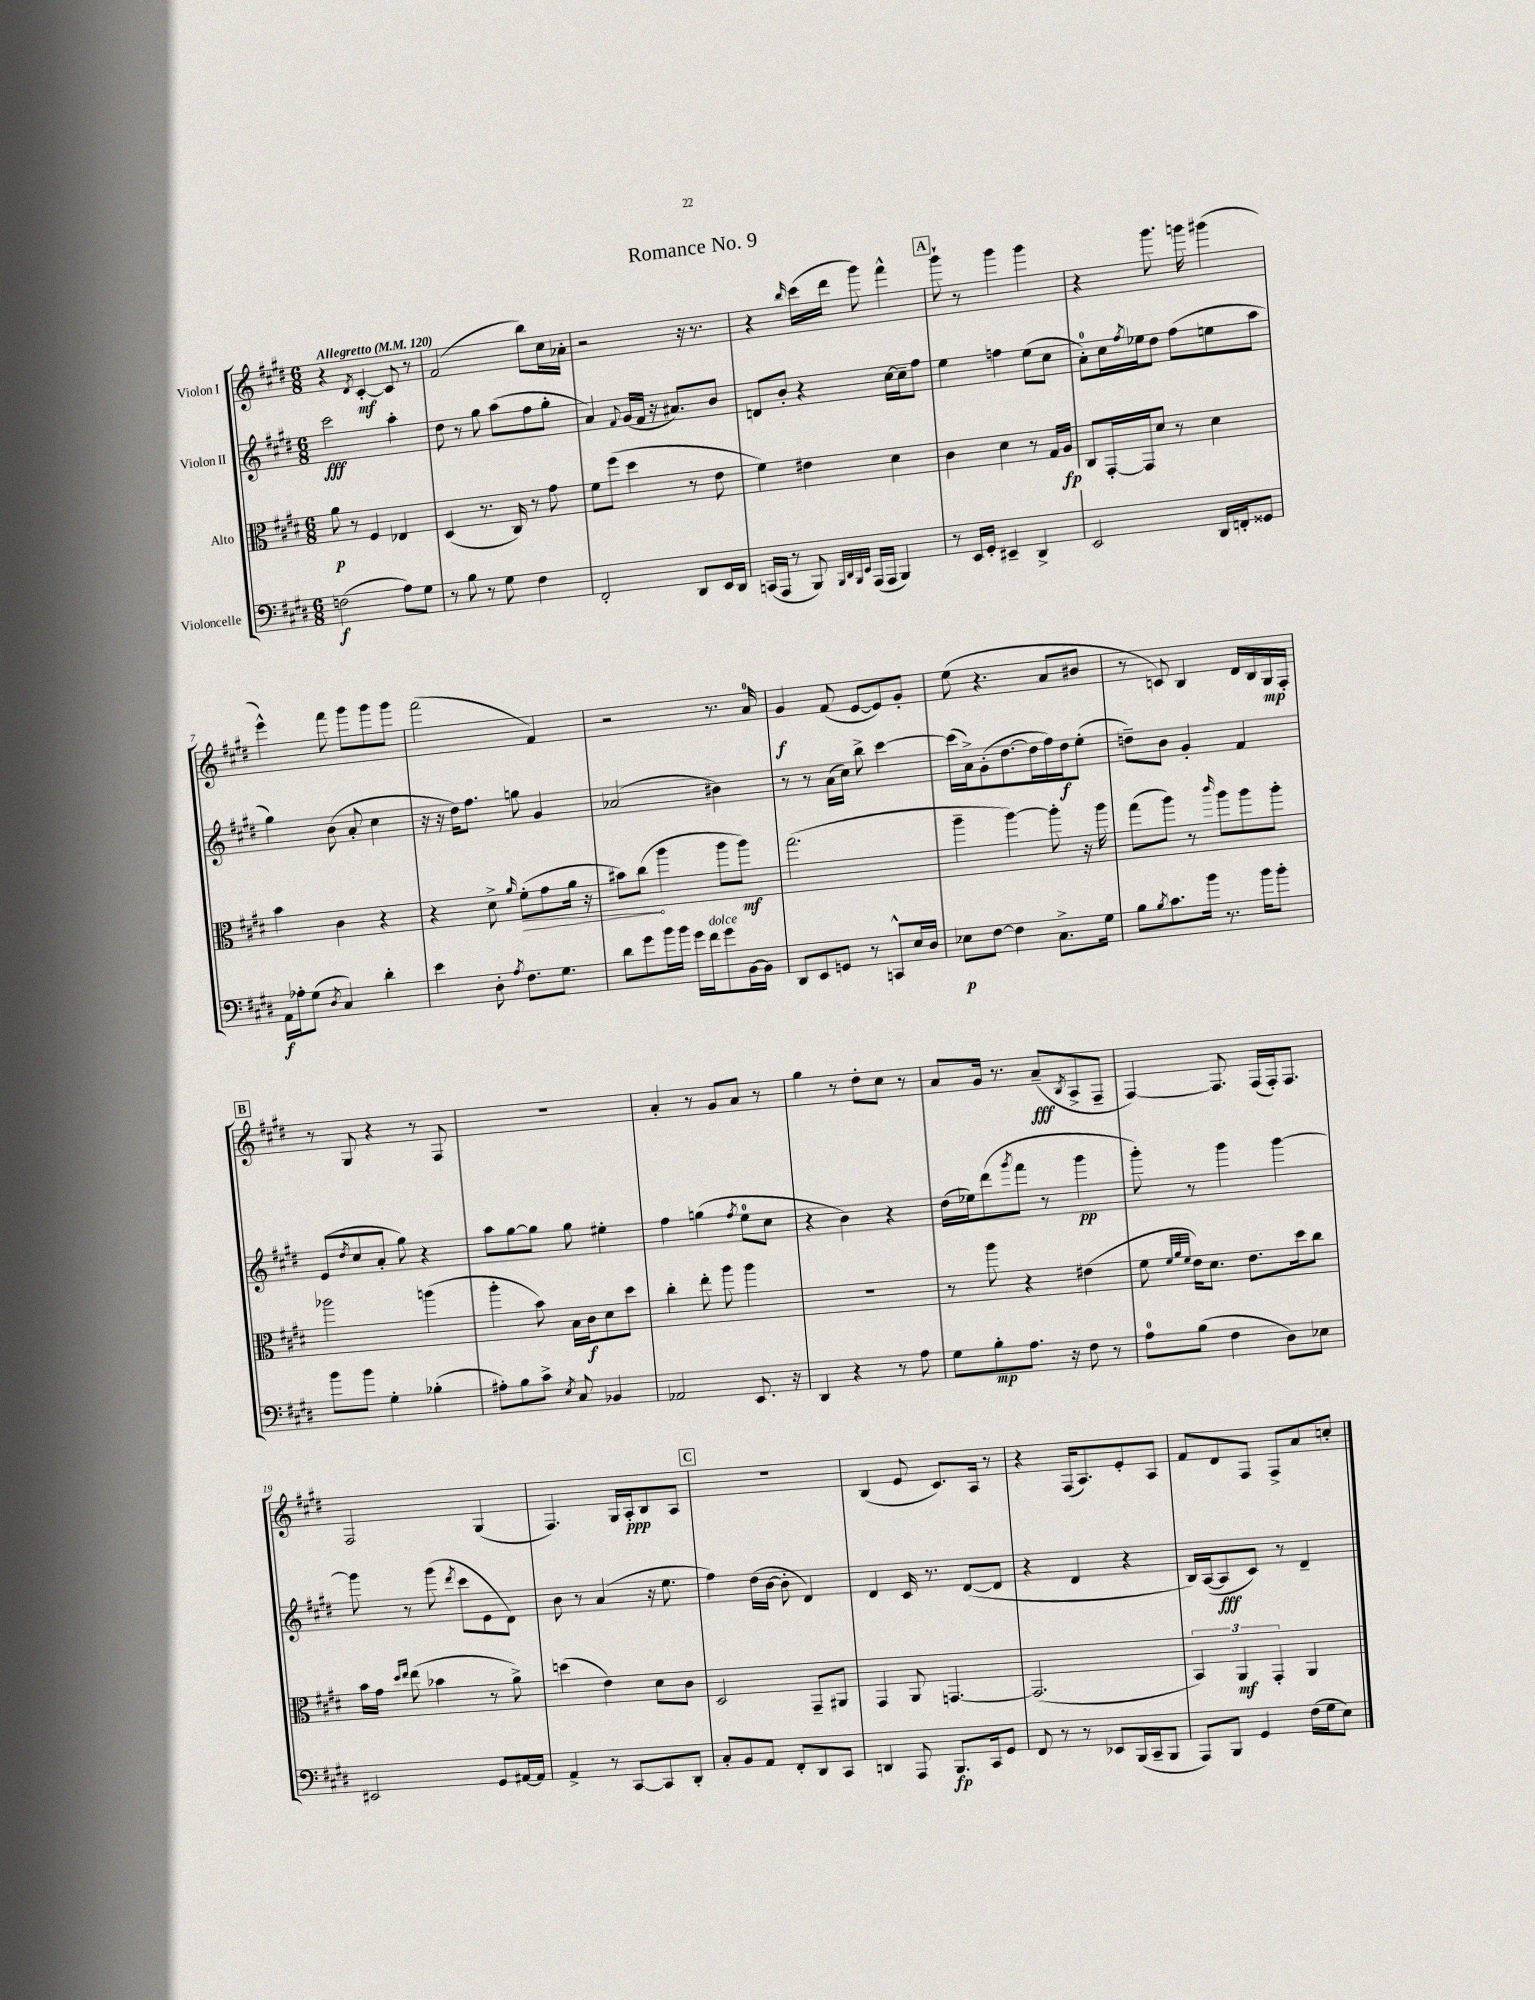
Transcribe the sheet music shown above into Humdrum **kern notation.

**kern	**dynam	**kern	**dynam	**kern	**dynam	**kern	**dynam
*part4	*part4	*part3	*part3	*part2	*part2	*part1	*part1
*staff4	*staff4	*staff3	*staff3	*staff2	*staff2	*staff1	*staff1
*I"Violoncelle	*	*I"Alto	*	*I"Violon II	*	*I"Violon I	*
*clefF4	*	*clefC3	*	*clefG2	*	*clefG2	*
*k[f#c#g#d#]	*	*k[f#c#g#d#]	*	*k[f#c#g#d#]	*	*k[f#c#g#d#]	*
*M6/8	*	*M6/8	*	*M6/8	*	*M6/8	*
*MM120	*	*MM120	*	*MM120	*	*MM120	*
=1	=1	=1	=1	=1	=1	=1	=1
!	!	!	!	!	!	!LO:TX:a:B:t=Allegretto	!
(2Fn\	f	8a\	p	2ccc#\	fff	4r	.
.	.	8r	.	.	.	.	.
.	.	.	.	.	.	8qd#/	.
.	.	4F#/	.	.	.	[4c#'/	mf
8A\L)	.	4E-X/	.	4aa'\	.	8c#/]	.
8G#\J	.	.	.	.	.	8r	.
=2	=2	=2	=2	=2	=2	=2	=2
8r	.	(4D#/	.	8dd#\	.	(2f#/	.
8B\	.	.	.	8r	.	.	.
8r	.	8.r	.	8gg#\	.	.	.
8G#\	.	.	.	(8aa\L	.	.	.
.	.	16C#/)	.	.	.	.	.
4F#\	.	8r	.	8ff#\	.	8bb\L)	.
.	.	8g#\	.	8gg#'\J	.	16cc#\L	.
.	.	.	.	.	.	16a-X'\JJ	.
=3	=3	=3	=3	=3	=3	=3	=3
2FF#'/	.	8f#\L	.	4a/)	.	2r	.
.	.	(8ff#\J	.	.	.	.	.
.	.	.	.	8qqf#/	.	.	.
.	.	4dd#\	.	(16g#/LL	.	.	.
.	.	.	.	16f#/JJ	.	.	.
.	.	.	.	16r	.	.	.
.	.	.	.	8.a#X/L)	.	.	.
8DD#/L	.	8r	.	.	.	16r	.
.	.	.	.	.	.	8.r	.
16EE/L	.	8e\	.	8b/J	.	.	.
16DD#/JJ	.	.	.	.	.	.	.
=4	=4	=4	=4	=4	=4	=4	=4
(16CCn/LL	.	4f#\)	.	8dn/L	.	4r	.
16AAA/JJ	.	.	.	.	.	.	.
8r	.	.	.	8b'/J	.	.	.
.	.	.	.	.	.	16qqbb/	.
8BBB/)	.	4e#X\	.	4r	.	(16ccc#\LL	.
.	.	.	.	.	.	16ddd#\JJ	.
32qqBBB/LLL	.	.	.	.	.	.	.
32qqDD#/	.	.	.	.	.	.	.
32qqBBB/	.	.	.	.	.	.	.
32qqEE/JJJ	.	.	.	.	.	.	.
(16AAA/LL	.	.	.	.	.	8ggg#\)	.
16AAA/JJ	.	.	.	.	.	.	.
4BBB/)	.	4d#\	.	[16cc#\LL	.	4fff#^^\	.
.	.	.	.	16cc#~\J]	.	.	.
.	.	.	.	8ff#\J	.	.	.
!!LO:REH:place=s1:t=A
=5	=5	=5	=5	=5	=5	=5	=5
8r	.	4c#\	.	4ee\	.	8ggg#`\	.
16EE/LL	.	.	.	.	.	8r	.
16GG#'/JJ	.	.	.	.	.	.	.
4EE#X~/	.	4d#\	.	4ffn\	.	4ggg#\	.
4DD#^/	.	8r	.	(8ee\L	.	4ggg#\	.
.	.	16G#/LL	.	8cc#\J	.	.	.
.	.	16A/JJ	fp	.	.	.	.
=6	=6	=6	=6	=6	=6	=6	=6
2EE/	.	8C#/L	.	8a'\L)	.	4r	.
.	.	[16GG#'/L	.	16cc#\L	.	.	.
.	.	.	.	8qff#/	.	.	.
.	.	16GG#/J]	.	16ee-X\J	.	.	.
.	.	8d#/J	.	8dd#\J	.	8.ggg#\	.
.	.	8r	.	(8ff#\L	.	.	.
.	.	.	.	.	.	16gggn\	.
16DD#/LL	.	4d#\	.	8een\	.	(4ggg#X\	.
16FFn'/J	.	.	.	.	.	.	.
8GG##X/J	.	.	.	8aa\J	.	.	.
!!LO:LB:g=z
=7	=7	=7	=7	=7	=7	=7	=7
16AA\LL	f	4b\	.	4gg#\)	.	4eee^^\)	.
16A-X'\J	.	.	.	.	.	.	.
(8G#\J	.	.	.	.	.	.	.
8qD#/	.	.	.	.	.	.	.
4C#/)	.	4c#\	.	(8b\	.	8fff#\	.
.	.	.	.	8a'/	.	8ggg#\L	.
4d#'\	.	4r	.	4cc#\	.	8ggg#\	.
.	.	.	.	.	.	8ggg#\J	.
=8	=8	=8	=8	=8	=8	=8	=8
4e\	.	4r	.	16r	.	(2fff#\	.
.	.	.	.	16r	.	.	.
.	.	.	.	16dd#\KL)	.	.	.
.	.	.	.	8.ff#\J	.	.	.
8D#'\	.	8d#^\	.	.	.	.	.
8qA/	.	16qqa/	.	.	.	.	.
!	!	!	!LO:HP:b	!	!	!	!
8.F#\L	.	(8f#'\L	>	8ggn\	.	.	.
.	.	8g#\	.	4g#/	.	4f#/)	.
8.G#\J	.	.	.	.	.	.	.
.	.	16a\Jk	.	.	.	.	.
.	.	16r	.	.	.	.	.
=9	=9	=9	=9	=9	=9	=9	=9
8d#\L	.	8b#X\L)	.	(2a-X/	.	2r	.
8g#\	.	(8cc#\J	.	.	.	.	.
16b\L	.	4aa\	]	.	.	.	.
16b\JJ	.	.	.	.	.	.	.
16g#\LL	.	.	.	.	.	.	.
!LO:TX:a:i:t=dolce	!	!	!	!	!	!	!
16f#\J	.	.	.	.	.	.	.
8g#\	.	8aa\L	.	4b#X\)	.	8.r	.
[16BB\L	.	8aa\J)	mf	.	.	.	.
16BB\JJ]	.	.	.	.	.	16a/	.
=10	=10	=10	=10	=10	=10	=10	=10
8DD#/L	.	(2.gg#\	.	8r	.	4g#/	f
8EE/	.	.	.	8r	.	.	.
8GGn/J	.	.	.	(16a\LL	.	(8f#/	.
.	.	.	.	16cc#\JJ)	.	.	.
8r	.	.	.	8bb^\	.	[8e/L	.
8CCn^^/L	.	.	.	[4ccc#\	.	8e/])	.
16E/L	.	.	.	.	.	8g#'/J	.
16D#/JJ	.	.	.	.	.	.	.
=11	=11	=11	=11	=11	=11	=11	=11
8E-X\L	p	4aa~\	.	(16ccc#\LL]	.	(8ee\	.
.	.	.	.	16a^\J)	.	.	.
[8F#\J	.	.	.	(8g#'\	.	4.r	.
4F#\]	.	[4aa\)	.	[8.dd#\	.	.	.
.	.	.	.	16dd#\L]	.	.	.
8.C#^\L	.	8aa'\]	.	16ff#\)	.	8a/L	.
.	.	.	.	16dd#\J	f	.	.
.	.	16r	.	(8ee'\J	.	8b#X/J	.
16G#\Jk	.	16aa\	.	.	.	.	.
=12	=12	=12	=12	=12	=12	=12	=12
8B\L	.	(8gg#\L	.	8ddn~\L)	.	8r	.
8qB/	.	.	.	.	.	.	.
8.c#\	.	8aa\J)	.	8b\J	.	8cn/)	.
.	.	8r	.	4g#'/	.	4B/	.
16b\Jk	.	.	.	.	.	.	.
.	.	16qqccc#/	.	.	.	.	.
8.r	.	8aa\L	.	.	.	.	.
.	.	8aa\	.	4f#/	.	16d#/LL	.
16b\KL	.	.	.	.	.	16B/	.
8b'\J	.	8aa'\J	.	.	.	16G#/	mp
.	.	.	.	.	.	16F#'/JJ	.
!!LO:LB:g=z
!!LO:REH:place=s1:t=B
=13	=13	=13	=13	=13	=13	=13	=13
8b\L	.	2aa-X\	.	(8e/L	.	8r	.
.	.	.	.	8qdd#/	.	.	.
8b\J	.	.	.	8cc#/	.	8G#/	.
4G#'\	.	.	.	8a'/J	.	4r	.
.	.	.	.	8gg#\)	.	.	.
(4B-X'\	.	(4aan\	.	4r	.	8r	.
.	.	.	.	.	.	8F#/	.
=14	=14	=14	=14	=14	=14	=14	=14
8A#X'\L)	.	4aa'\	.	8aa\L	.	2.r	.
8B\	.	.	.	[8gg#\	.	.	.
8c#^\J	.	8b\)	.	8gg#\J]	.	.	.
8qE/	.	.	.	.	.	.	.
8C#/	.	16B\LL	.	8gg#\	.	.	.
.	.	16c#\J	f	.	.	.	.
4BB-X/	.	8d#\	.	4ee#X'\	.	.	.
.	.	8dd#\J	.	.	.	.	.
=15	=15	=15	=15	=15	=15	=15	=15
2AA-X/	.	4cc#'\	.	4ff#\	.	4a'/	.
.	.	8ee'\	.	(4ggn\	.	8r	.
.	.	8aa\	.	.	.	8g#/L	.
.	.	.	.	8qff#/	.	.	.
8.EE/	.	4aa\	.	8ee\L	.	8a/J	.
.	.	.	.	8cc#\J	.	8r	.
16r	.	.	.	.	.	.	.
=16	=16	=16	=16	=16	=16	=16	=16
4DD#/	.	2.r	.	4r	.	4gg#\	.
4r	.	.	.	4b\)	.	8r	.
.	.	.	.	.	.	8dd#'\L	.
8r	.	.	.	4r	.	8cc#\J	.
8A\	.	.	.	.	.	8r	.
=17	=17	=17	=17	=17	=17	=17	=17
8G#\L	.	8r	.	(16dd#\LL	.	8a/L	.
.	.	.	.	16ee-X\J)	.	.	.
8B'\	mp	8aa\	.	(8ddd#\	.	16g#/Jk	.
.	.	.	.	.	.	8.r	.
.	.	.	.	8qggg#/	.	.	.
8.A\J	.	4r	.	8fff#\J	.	.	.
.	.	.	.	8r	.	(8a~/L	fff
16r	.	.	.	.	.	.	.
.	.	.	.	.	.	8qB/	.
8F#\	.	(4e#X\	.	4ggg#\	pp	8A^/	.
8r	.	.	.	.	.	8F#~/J	.
=18	=18	=18	=18	=18	=18	=18	=18
8A\L	.	8f#\	.	8ggg#'\)	.	[4F#/)	.
.	.	32qqf#/LLL	.	.	.	.	.
.	.	32qqa/	.	.	.	.	.
.	.	32qqf#/JJJ	.	.	.	.	.
(8B\J	.	16e\KL)	.	8r	.	.	.
.	.	8.d#\J	.	.	.	.	.
4F#\	.	.	.	4ggg#\	.	8.F#/]	.
.	.	8.e\L	.	.	.	.	.
.	.	.	.	.	.	(16F#/LL	.
8D#\L)	.	.	.	[4ggg#\	.	16F#'/J)	.
.	.	16dd#\k	.	.	.	8.F#/J	.
8E-X\J	.	8cc#\J	.	.	.	.	.
!!LO:LB:g=z
=19	=19	=19	=19	=19	=19	=19	=19
2EE#X/	.	16b\LL	.	8ggg#\]	.	2F#/	.
.	.	16g#\JJ	.	.	.	.	.
.	.	16qqdd#/LL	.	.	.	.	.
.	.	16qqee/JJ	.	.	.	.	.
.	.	(8ee\	.	8r	.	.	.
.	.	4b-X\	.	(8ggg#\	.	.	.
.	.	.	.	8qddd#/	.	.	.
.	.	.	.	8ccc#\L	.	.	.
8GG#/L	.	8r	.	8e\	.	(4G#/	.
[16AA#X/L	.	8a^\)	.	8d#\J)	.	.	.
16AA#/JJ]	.	.	.	.	.	.	.
=20	=20	=20	=20	=20	=20	=20	=20
4AA^/	.	(4ddn\	.	8b\	.	4.F#/)	.
.	.	.	.	8r	.	.	.
8r	.	4e\)	.	(4a/	.	.	.
[8CC#/L	.	.	.	.	.	16G#/LL	.
.	.	.	.	.	.	16A'/J	ppp
8CC#/]	.	8d#\L	.	16r	.	8B/	.
.	.	.	.	8.ee\	.	.	.
8DD#'/J	.	8c#\J	.	.	.	8A/J	.
!!LO:REH:place=s1:t=C
=21	=21	=21	=21	=21	=21	=21	=21
8C#'/L	.	2D#/	.	4ff#\)	.	2.r	.
8BB/	.	.	.	.	.	.	.
8AA/J	.	.	.	(16dd#\LL	.	.	.
.	.	.	.	[16b\JJ	.	.	.
8FF#'/L	.	.	.	8b'\]	.	.	.
8DD#/	.	8GG#~/L	.	4d#/)	.	.	.
8CC#/J	.	8AA#X/J	.	.	.	.	.
=22	=22	=22	=22	=22	=22	=22	=22
4DDn/	.	4GG#/	.	4d#/	.	(4B/	.
8AAA/	.	8AA/	.	16c#/	.	8e/	.
.	.	.	.	8.r	.	.	.
8.BBB/L	fp	[4.GGn/	.	.	.	8.c#/L)	.
.	.	.	.	([8d#/L	.	.	.
16CC#/k	.	.	.	.	.	16A/Jk	.
8GG#/J	.	.	.	8d#/J]	.	8r	.
=23	=23	=23	=23	=23	=23	=23	=23
8FF#/	.	(2.GG/]	.	4r	.	4r	.
8r	.	.	.	.	.	.	.
8r	.	.	.	4d#/	.	(16F#/KL	.
.	.	.	.	.	.	8.A/)	.
8EE-X/L	.	.	.	.	.	.	.
(16BBB/L	.	.	.	4r	.	8e'/	.
16CC#~/J	.	.	.	.	.	.	.
8BBB/J	.	.	.	.	.	8A/J	.
=24	=24	=24	=24	=24	=24	=24	=24
8AAA/L)	.	6BB/)	.	16B/LL)	.	8f#/L	.
.	.	.	.	([16A/J	.	.	.
8BBB/J	.	.	.	8A/]	fff	8d#/	.
.	.	6AA/	mf	.	.	.	.
4GG#/	.	.	.	8c#/J)	.	8F#/J	.
.	.	6GG#'/	.	.	.	.	.
.	.	.	.	8r	.	8F#^/L	.
(16F#\LL	.	4AA/	.	4d#~/	.	8a/	.
16G#\J	.	.	.	.	.	.	.
8E\J)	.	.	.	.	.	8ccn'/J	.
==	==	==	==	==	==	==	==
*-	*-	*-	*-	*-	*-	*-	*-
